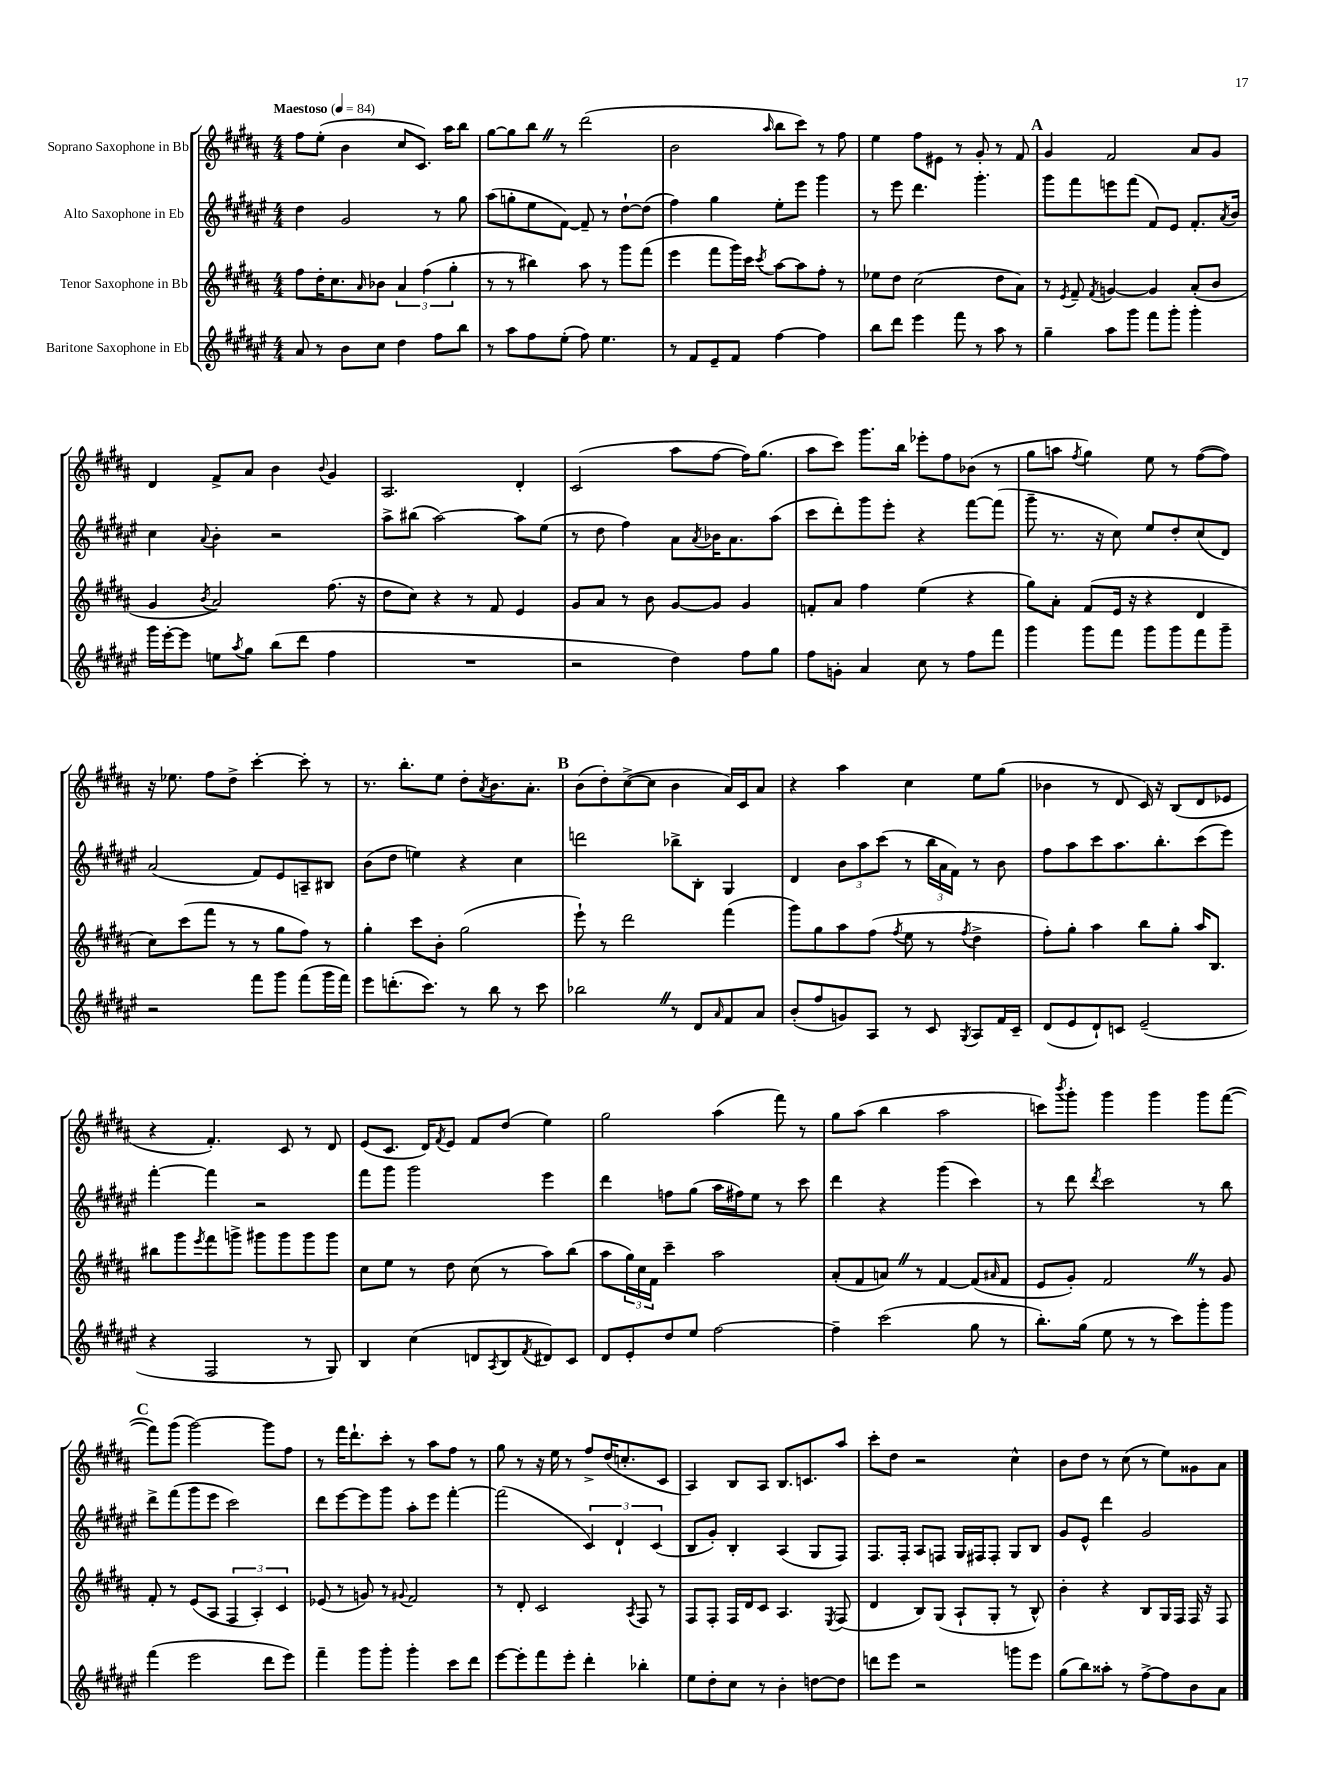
<<
\new StaffGroup <<
\new Staff = "s0" \with { instrumentName = "Soprano Saxophone in Bb" } {
    \clef treble \key b \major \numericTimeSignature \time 4/4 \tempo "Maestoso" 4 = 84
    fis''8 e''8-.( b'4 cis''8 cis'8.) ais''16 b''8 |
    gis''8~ gis''8 b''8 \once \override BreathingSign.text = \markup { \musicglyph "scripts.caesura.straight" } \breathe r8 dis'''2( |
    b'2 \grace { ais''16 } b''8 cis'''8) r8 fis''8 |
    e''4 fis''8 eis'8 r8 gis'8-. r8 fis'8 |
    \mark \markup { \bold "A" } gis'4 fis'2 ais'8 gis'8 |
    dis'4 fis'8-> ais'8 b'4 \appoggiatura { b'8 } gis'4 |
    ais2. dis'4-. |
    cis'2( ais''8 fis''8~ fis''16) gis''8.( |
    ais''8 cis'''8) gis'''8. b''16 ees'''8-. fis''8 bes'8( r8 |
    gis''8 a''8 \acciaccatura { fis''8 } gis''4) e''8 r8 fis''8~( fis''8) |
    r16 ees''8. fis''8 dis''8-> cis'''4~-. cis'''8-. r8 |
    r8. b''8.-. e''8 dis''8-. \acciaccatura { ais'8 } b'8. ais'8.-. |
    \mark \markup { \bold "B" } b'8( dis''8-.) cis''8~->( cis''8 b'4 ais'16) cis'16 ais'8 |
    r4 ais''4 cis''4 e''8 gis''8( |
    bes'4 r8 dis'8 cis'16) r16 b8( dis'8 ees'8 |
    r4 fis'4.-.) cis'8 r8 dis'8 |
    e'8( cis'8. dis'16) \acciaccatura { fis'8 } e'8 fis'8 dis''8( e''4) |
    gis''2 ais''4( fis'''8) r8 |
    gis''8 ais''8( b''4 ais''2 |
    c'''8) \acciaccatura { b'''8 } gis'''8-. gis'''4 gis'''4 gis'''8 fis'''8~( |
    \mark \markup { \bold "C" } fis'''8) gis'''8( gis'''2~) gis'''8 fis''8 |
    r8 fis'''16 dis'''8.-! cis'''8-. r8 ais''8 fis''8 r8 |
    gis''8 r8 r16 e''16 r8 fis''8-> dis''16( c''8.-. cis'8 |
    ais4) b8 ais8 b8. c'8. ais''8 |
    cis'''8-. dis''8 r2 cis''4-^ |
    b'8 dis''8 r8 cis''8( r8 e''8) gisis'8 ais'8 \bar "|." |
}
\new Staff = "s1" \with { instrumentName = "Alto Saxophone in Eb" } {
    \clef treble \key fis \major \numericTimeSignature \time 4/4
    dis''4 gis'2 r8 gis''8 |
    ais''8( g''8-. eis''8 fis'8~) fis'8-- r8 dis''8~-! dis''8( |
    fis''4) gis''4 eis''8-. eis'''8 gis'''4 |
    r8 eis'''8 dis'''4. gis'''4.-. |
    \mark \markup { \bold "A" } gis'''8 fis'''8 e'''8 fis'''8( fis'8) eis'8 fis'8.-. \acciaccatura { ais'8 } b'16 |
    cis''4 \appoggiatura { ais'8 } b'4-. r2 |
    ais''8-> bis''8( ais''2~) ais''8 eis''8( |
    r8 dis''8 fis''4) ais'8 \acciaccatura { ais'8 } bes'16 ais'8. ais''8( |
    cis'''8 dis'''8-.) gis'''8 eis'''8-. r4 fis'''8~ fis'''8( |
    gis'''8-- r8. r16 cis''8) eis''8 dis''8-. cis''8( dis'8) |
    ais'2( fis'8) eis'8 a8-- bis8 |
    b'8( dis''8 e''4) r4 cis''4 |
    \mark \markup { \bold "B" } d'''2 bes''8-> b8-. gis4 |
    dis'4 \tuplet 3/2 { b'8 ais''8 cis'''8( } r8 \tuplet 3/2 { b''16 ais'16 fis'16) } r8 b'8 |
    fis''8 ais''8 cis'''8 ais''8. b''8.-. cis'''8( eis'''8) |
    fis'''4~-. fis'''4 r2 |
    fis'''8 gis'''8 gis'''2 eis'''4 |
    dis'''4 f''8 gis''8( ais''16 fis''16) eis''8 r8 cis'''8 |
    dis'''4 r4 gis'''4( cis'''4) |
    r8 dis'''8 \acciaccatura { dis'''8 } cis'''2 r8 b''8 |
    \mark \markup { \bold "C" } dis'''8-> fis'''8( gis'''8 eis'''8 cis'''2) |
    dis'''8 eis'''8~ eis'''8 gis'''8 ais''8-. eis'''8 fis'''4~-. |
    fis'''2( \tuplet 3/2 { cis'4) dis'4-! cis'4( } |
    b8 gis'8-.) b4-. ais4( gis8 fis8) |
    fis8. fis16-. ais8 f8 gis16 fis16 fis8-. gis8 b8 |
    gis'8 eis'8-^ dis'''4 gis'2 \bar "|." |
}
\new Staff = "s2" \with { instrumentName = "Tenor Saxophone in Bb" } {
    \clef treble \key b \major \numericTimeSignature \time 4/4
    fis''8 dis''16-. cis''8. \grace { ais'16 } bes'8 \tuplet 3/2 { ais'4 fis''4( gis''4-. } |
    r8 r8 bis''4) ais''8 r8 gis'''8 fis'''8( |
    e'''4 fis'''8 gis'''16) cis'''16 \acciaccatura { cis'''8 } ais''8~ ais''8 fis''8-. r8 |
    ees''8 dis''8 cis''2( dis''8 ais'8) |
    \mark \markup { \bold "A" } r8 \acciaccatura { e'8 } fis'8-- \acciaccatura { fis'8 } g'4~ g'4 ais'8-.( b'8 |
    gis'4 \acciaccatura { b'8 } ais'2) fis''8.( r16 |
    dis''8 cis''8) r4 r8 fis'8 e'4 |
    gis'8 ais'8 r8 b'8 gis'8~ gis'8 gis'4 |
    f'8-. ais'8 fis''4 e''4( r4 |
    gis''8) ais'8-. fis'8( e'16 r16 r4 dis'4 |
    cis''8) cis'''8( fis'''8 r8 r8 gis''8 fis''8) r8 |
    gis''4-. cis'''8 b'8-. gis''2( |
    \mark \markup { \bold "B" } e'''8-!) r8 dis'''2 fis'''4( |
    gis'''8) gis''8 ais''8 fis''8( \acciaccatura { fis''8 } e''8 r8 \acciaccatura { fis''8 } dis''4-> |
    fis''8-.) gis''8-. ais''4 b''8 gis''8-. ais''16 b8. |
    bis''8 gis'''8 \acciaccatura { e'''8 } fis'''8 g'''8-> gis'''8 gis'''8 gis'''8 gis'''8 |
    cis''8 e''8 r8 dis''8 cis''8( r8 ais''8) b''8( |
    ais''8 \tuplet 3/2 { gis''16) cis''16 fis'16 } cis'''4-- ais''2 |
    ais'8-.( fis'8 a'8) \once \override BreathingSign.text = \markup { \musicglyph "scripts.caesura.straight" } \breathe r8 fis'4~ fis'8( \grace { ais'16 } fis'8 |
    e'8 gis'8-.) fis'2 \once \override BreathingSign.text = \markup { \musicglyph "scripts.caesura.straight" } \breathe r8 gis'8 |
    \mark \markup { \bold "C" } fis'8-. r8 e'8( ais8 \tuplet 3/2 { fis4 ais4-.) cis'4 } |
    ees'8( r8 g'8) r8 \appoggiatura { gis'8 } fis'2 |
    r8 dis'8-. cis'2 \acciaccatura { ais8 } fis8 r8 |
    fis8 fis8-. fis16 dis'16 cis'8 ais4. \acciaccatura { e8 } fis8( |
    dis'4 b8) gis8( ais8-! gis8-. r8 b8-^) |
    b'4-. r4 b8 gis16 fis16 fis16 r16 fis8 \bar "|." |
}
\new Staff = "s3" \with { instrumentName = "Baritone Saxophone in Eb" } {
    \clef treble \key fis \major \numericTimeSignature \time 4/4
    ais'8 r8 b'8 cis''8 dis''4 fis''8 b''8 |
    r8 ais''8 fis''8 eis''8-.( fis''8) eis''4. |
    r8 fis'8 eis'8-- fis'8 fis''4~ fis''4 |
    b''8 dis'''8 eis'''4 fis'''8 r8 ais''8 r8 |
    \mark \markup { \bold "A" } gis''4-- ais''8 gis'''8 fis'''8 gis'''8-. gis'''4-. |
    gis'''16 eis'''16~-. eis'''8 e''8 \acciaccatura { ais''8 } gis''8 b''8( dis'''8 fis''4 |
    R1 |
    r2 dis''4) fis''8 gis''8 |
    fis''8 g'8-. ais'4 cis''8 r8 fis''8 fis'''8 |
    gis'''4 gis'''8 fis'''8 gis'''8 gis'''8 fis'''8 gis'''8-- |
    r2 fis'''8 gis'''8 fis'''8( gis'''16 fis'''16) |
    eis'''8 d'''8.-.( cis'''8.) r8 b''8 r8 cis'''8 |
    \mark \markup { \bold "B" } bes''2 \once \override BreathingSign.text = \markup { \musicglyph "scripts.caesura.straight" } \breathe r8 dis'8 \grace { ais'16 } fis'8 ais'8 |
    b'8-.( fis''8 g'8) ais8 r8 cis'8 \acciaccatura { gis8 } ais8 fis'16 cis'16-- |
    dis'8( eis'8 dis'8-!) c'8 eis'2--( |
    r4 fis2 r8 gis8) |
    b4 cis''4( d'8 \acciaccatura { ais8 } b8 \acciaccatura { fis'8 } dis'8) cis'8 |
    dis'8 eis'8-. dis''8 eis''8 fis''2~ |
    fis''4-- cis'''2( gis''8 r8 |
    b''8.-.) gis''16( eis''8 r8 r8 cis'''8) gis'''8-. gis'''8 |
    \mark \markup { \bold "C" } fis'''4( eis'''2 dis'''8 eis'''8) |
    fis'''4-- gis'''8 gis'''8-. gis'''4-. cis'''8 dis'''8 |
    eis'''8~ eis'''8-. fis'''8 eis'''8-. dis'''4-. bes''4-. |
    eis''8 dis''8-. cis''8 r8 b'4-. d''8~ d''8 |
    d'''8 eis'''8 r2 g'''8 eis'''8 |
    gis''8( b''8) aisis''8-. r8 fis''8~-> fis''8 b'8 ais'8 \bar "|." |
}
>>
>>
\layout { \context { \Score \remove "Bar_number_engraver" } }
